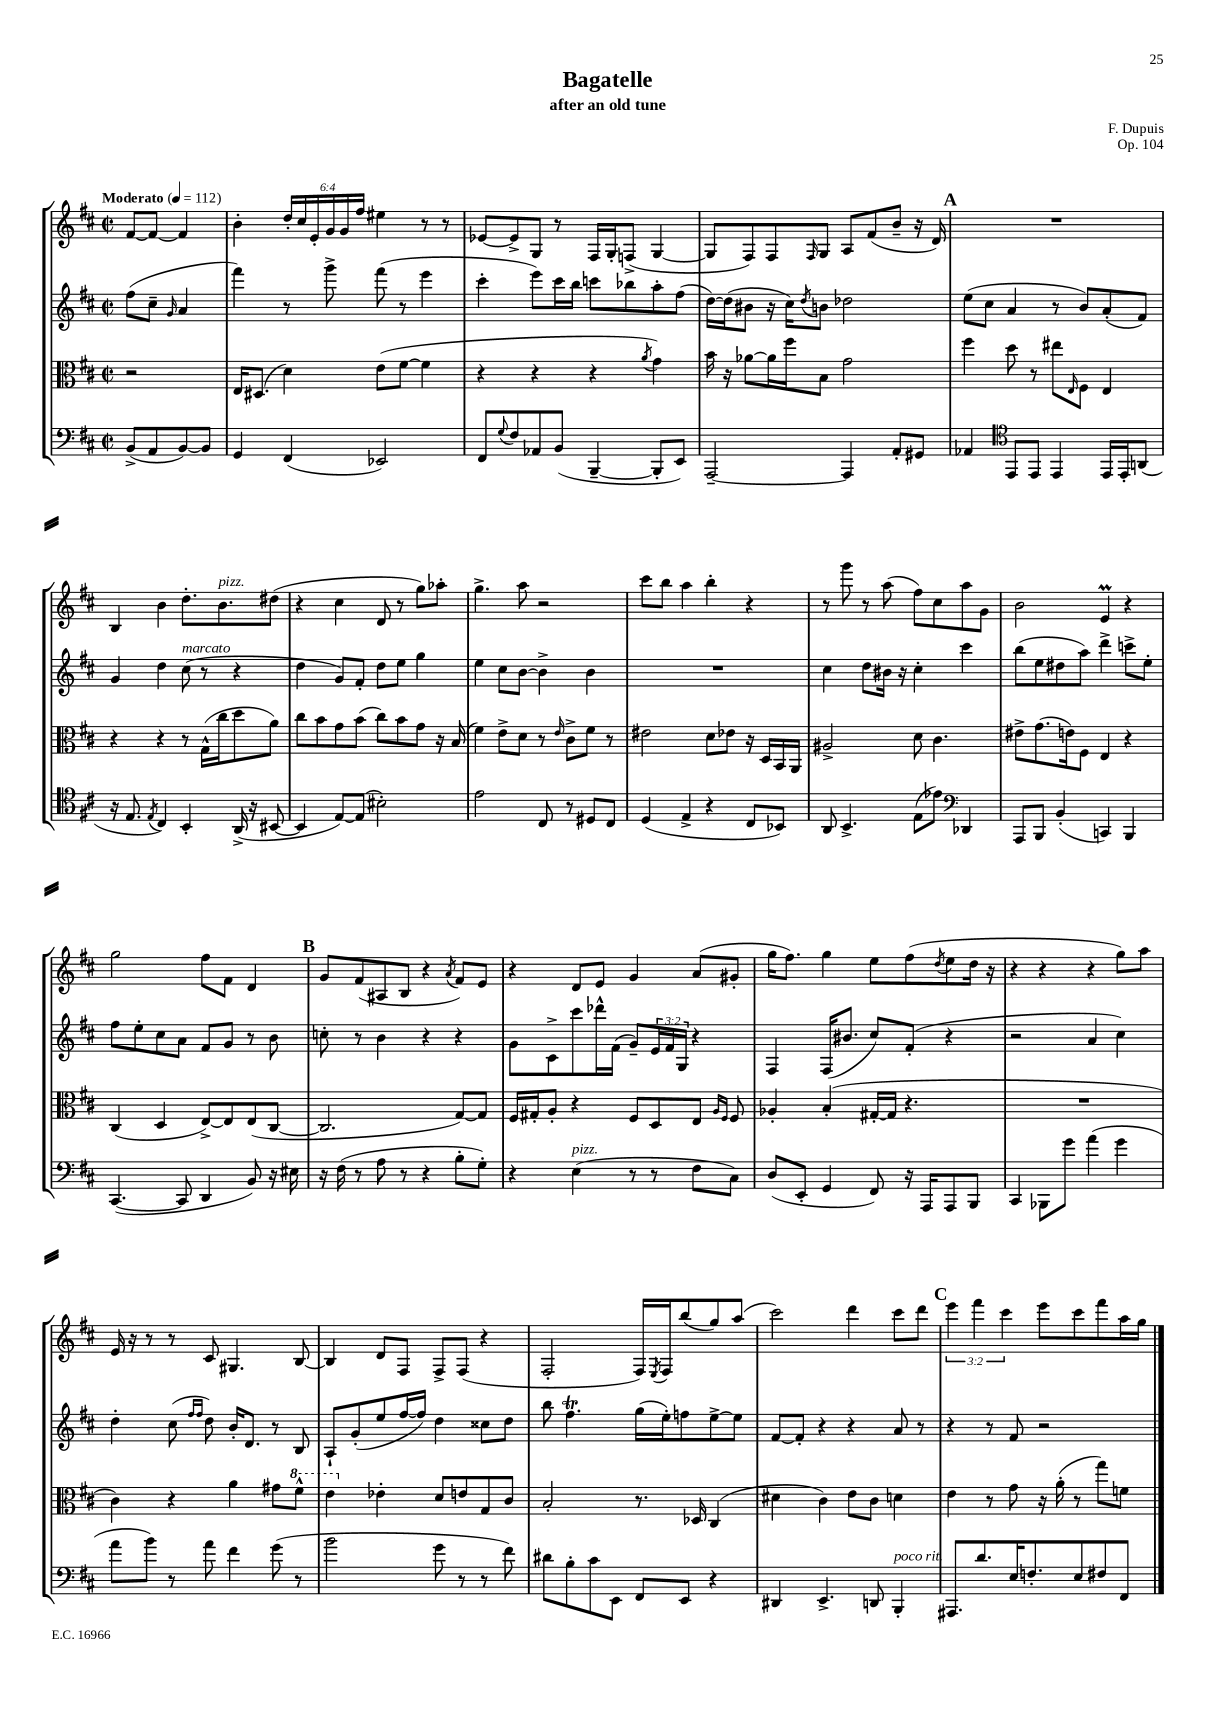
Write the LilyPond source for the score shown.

\header { title = "Bagatelle" composer = "F. Dupuis" subtitle = "after an old tune" opus = "Op. 104" }
<<
\new StaffGroup <<
\new Staff = "s0" {
    \clef treble \key d \major \defaultTimeSignature \time 2/2 \override Staff.TupletNumber.text = #tuplet-number::calc-fraction-text \partial 2 \tempo "Moderato" 4 = 112
    fis'8~ fis'8~ fis'4 |
    b'4-. \tuplet 6/4 { d''16-. cis''16 e'16-. g'16 g'16 fis''16 } eis''4 r8 r8 |
    ees'8~ ees'8-> g8 r8 fis16 g16-. f8->( g4~ |
    g8 fis8) fis8 \grace { fis16 } g8 a8 fis'8( b'8-- r16 d'16) |
    \mark \markup { \bold "A" } R1 |
    b4 b'4 d''8.-. b'8.^\markup { \italic "pizz." } dis''8( |
    r4 cis''4 d'8 r8 g''8) aes''8-. |
    g''4.-> a''8 r2 |
    cis'''8 b''8 a''4 b''4-. r4 |
    r8 g'''8 r8 a''8( fis''8) cis''8 a''8 g'8 |
    b'2 e'4\prall r4 |
    g''2 fis''8 fis'8 d'4 |
    \mark \markup { \bold "B" } g'8 fis'8( ais8 b8 r4 \acciaccatura { a'8 } fis'8) e'8 |
    r4 d'8 e'8 g'4 a'8( gis'8-. |
    g''16 fis''8.) g''4 e''8 fis''8( \acciaccatura { d''8 } e''8 d''16 r16 |
    r4 r4 r4 g''8) a''8 |
    e'16 r16 r8 r8 cis'8 gis4. b8~ |
    b4 d'8 fis8 fis8-> fis8( r4 |
    fis2-. fis16) \acciaccatura { e8 } fis16 b''8( g''8) a''8( |
    cis'''2) d'''4 cis'''8 d'''8 |
    \mark \markup { \bold "C" } \tuplet 3/2 { e'''4 fis'''4 cis'''4 } e'''8 cis'''8 fis'''8 a''16 g''16 \bar "|." |
}
\new Staff = "s1" {
    \clef treble \key d \major \defaultTimeSignature \time 2/2 \override Staff.TupletNumber.text = #tuplet-number::calc-fraction-text \partial 2
    fis''8( cis''8-- \grace { g'16 } a'4 |
    fis'''4) r8 g'''8-> fis'''8( r8 e'''4 |
    cis'''4-. e'''8) cis'''16 b''16 c'''8 bes''8 a''8-. fis''8( |
    d''16~) d''16( bis'8 r16 cis''16) \acciaccatura { d''8 } b'8 des''2 |
    \mark \markup { \bold "A" } e''8( cis''8 a'4 r8 b'8) a'8-.( fis'8) |
    g'4 d''4 cis''8^\markup { \italic "marcato" }( r8 r4 |
    d''4 g'8) fis'8-. d''8 e''8 g''4 |
    e''4 cis''8 b'8~ b'4-> b'4 |
    R1 |
    cis''4 d''8 bis'16 r16 cis''4-. cis'''4 |
    b''8( e''8 dis''8 a''8) d'''4-> c'''8-> e''8-. |
    fis''8 e''8-. cis''8 a'8 fis'8 g'8 r8 b'8 |
    \mark \markup { \bold "B" } c''8-. r8 b'4 r4 r4 |
    g'8 cis'8-> cis'''8 des'''16-^ fis'16( g'8--) \tuplet 3/2 { e'16 fis'16 g16 } r4 |
    fis4 fis16( bis'8. cis''8) fis'8-.( r4 |
    r2 a'4 cis''4) |
    d''4-. cis''8( \grace { fis''16 fis''16 } d''8) b'16-. d'8. r8 b8 |
    a8-! g'8-.( e''8 fis''16~ fis''16) d''4 cisis''8 d''8 |
    b''8 fis''4.\trill g''16( e''16-.) f''8 e''8~-> e''8 |
    fis'8~ fis'8-. r4 r4 a'8 r8 |
    \mark \markup { \bold "C" } r4 r8 fis'8 r2 \bar "|." |
}
\new Staff = "s2" {
    \clef alto \key d \major \defaultTimeSignature \time 2/2 \partial 2
    r2 |
    e16 dis8.( d'4) e'8( fis'8~ fis'4 |
    r4 r4 r4 \acciaccatura { a'8 } g'4) |
    b'16 r16 aes'8~ aes'16 fis''16 b8 g'2 |
    \mark \markup { \bold "A" } fis''4 d''8 r8 eis''8 \grace { e16 } fis8 e4 |
    r4 r4 r8 g16-^( cis''16 d''8 a'8) |
    cis''8 b'8 g'8 b'8( cis''8) b'8 g'8 r16 b16( |
    fis'4) e'8-> d'8 r8 \grace { e'16 } cis'8-> fis'8 r8 |
    eis'2 d'8 ees'8 r16 d16 b,16 a,16 |
    ais2-> d'8 cis'4. |
    eis'8-> g'8.( e'16) fis8 e4 r4 |
    cis4( d4 e8~->) e8 e8( cis8~ |
    \mark \markup { \bold "B" } cis2. g8~) g8 |
    fis16 gis16-. a8-. r4 fis8 d8 e8 \grace { a16 fis16 } fis8 |
    aes4-. b4-.( gis16~-. gis16 r4. |
    R1 |
    cis'4) r4 a'4 gis'8 \ottava #1 fis''8-^ |
    e''4 \ottava #0 ees'4-. d'8 e'8 g8 cis'8 |
    b2-. r8. des16 cis4( |
    dis'4 cis'4) e'8 cis'8 d'4 |
    \mark \markup { \bold "C" } e'4 r8 g'8 r16 a'16-.( r8 g''8) f'8 \bar "|." |
}
\new Staff = "s3" {
    \clef bass \key d \major \defaultTimeSignature \time 2/2 \partial 2
    b,8->( a,8 b,8~) b,8 |
    g,4 fis,4( ees,2) |
    fis,8 \appoggiatura { g8 } fis8 aes,8 b,8( b,,4~-- b,,8-. e,8) |
    a,,2~-- a,,4 a,8-. gis,8 |
    \mark \markup { \bold "A" } aes,4 \clef tenor e,8 e,8 e,4 e,16 e,16-. a,8( |
    r16 e8. \acciaccatura { e8 } cis4) b,4-. a,16->( r16 bis,8~ |
    bis,4 e8~) e8( bis2-.) |
    e'2 cis8 r8 dis8 cis8 |
    d4( e4-> r4 cis8 bes,8) |
    a,8 b,4.-> e8( ees'8) \clef bass des,4 |
    a,,8 b,,8 b,4-.( c,4) b,,4 |
    cis,4.~( cis,8 d,4 b,8) r16 eis16 |
    \mark \markup { \bold "B" } r16 fis16( r8 a8 r8 r4 b8-. g8-.) |
    r4 e4^\markup { \italic "pizz." }( r8 r8 fis8 cis8) |
    d8( e,8-. g,4 fis,8) r16 a,,16 a,,8 b,,8 |
    cis,4 bes,,8 g'8 a'4( g'4 |
    a'8 b'8) r8 a'8 fis'4 g'8( r8 |
    b'2 g'8 r8 r8 fis'8) |
    dis'8 b8-. cis'8 e,8 fis,8 e,8 r4 |
    dis,4 e,4.-> d,8 b,,4-.^\markup { \italic "poco rit." } |
    \mark \markup { \bold "C" } ais,,8. d'8. e16 f8.-. e8 fis8 fis,8 \bar "|." |
}
>>
>>
\layout { \context { \Score \remove "Bar_number_engraver" } }
